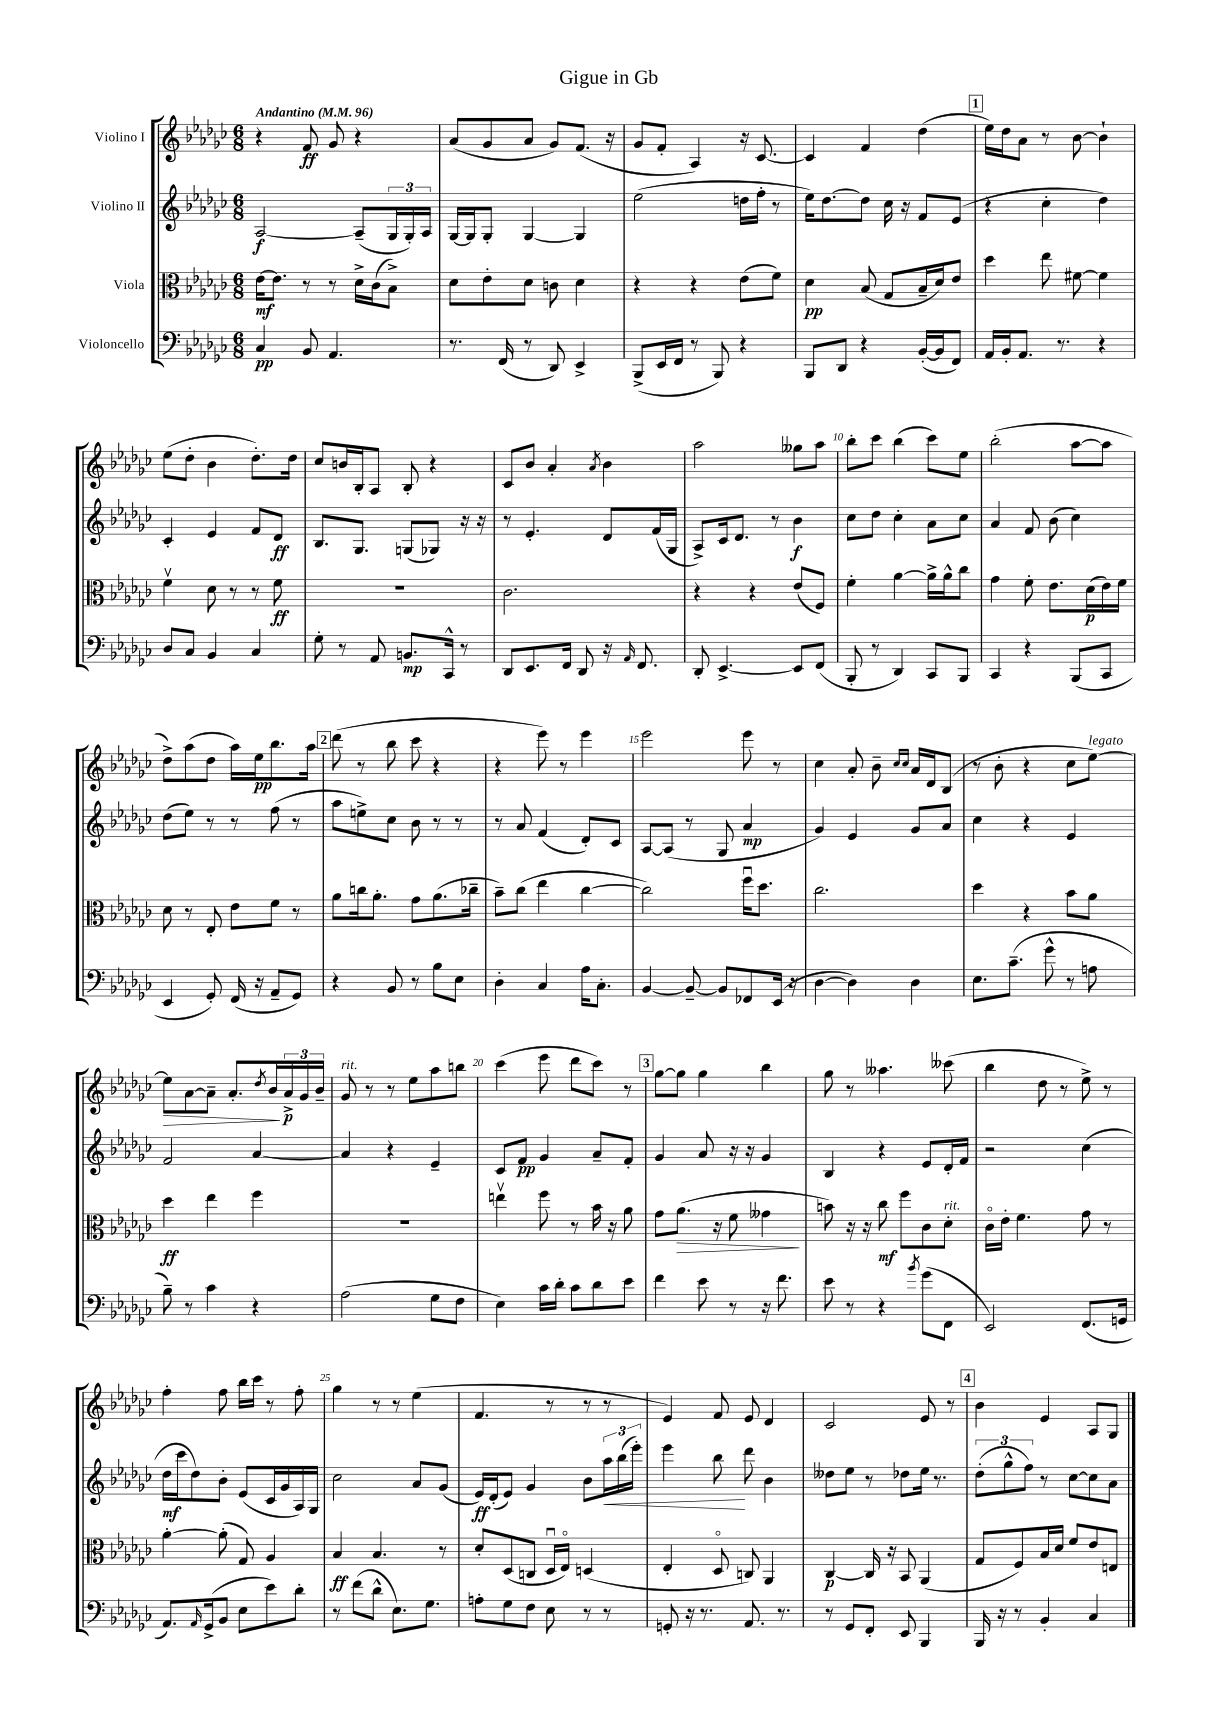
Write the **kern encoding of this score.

**kern	**dynam	**kern	**dynam	**kern	**dynam	**kern	**dynam
*part4	*part4	*part3	*part3	*part2	*part2	*part1	*part1
*staff4	*staff4	*staff3	*staff3	*staff2	*staff2	*staff1	*staff1
*I"Violoncello	*	*I"Viola	*	*I"Violino II	*	*I"Violino I	*
*clefF4	*	*clefC3	*	*clefG2	*	*clefG2	*
*k[b-e-a-d-g-c-]	*	*k[b-e-a-d-g-c-]	*	*k[b-e-a-d-g-c-]	*	*k[b-e-a-d-g-c-]	*
*M6/8	*	*M6/8	*	*M6/8	*	*M6/8	*
*MM96	*	*MM96	*	*MM96	*	*MM96	*
=1	=1	=1	=1	=1	=1	=1	=1
!	!	!	!	!	!	!LO:TX:a:B:t=Andantino	!
4C-/	pp	[16e-\KL	mf	[2A-/	f	4r	.
.	.	8.e-\J]	.	.	.	.	.
8BB-/	.	8r	.	.	.	8f/	ff
4.AA-/	.	8r	.	.	.	8g-/	.
.	.	16d-^\LL	.	(8A-~/L]	.	4r	.
.	.	(16c-\J	.	.	.	.	.
.	.	8B-^\J)	.	24G-/L	.	.	.
.	.	.	.	24G-'/)	.	.	.
.	.	.	.	24A-/JJ	.	.	.
=2	=2	=2	=2	=2	=2	=2	=2
8.r	.	8d-\L	.	[16G-/LL	.	(8a-/L	.
.	.	.	.	16G-/J]	.	.	.
.	.	8e-'\	.	8G-'/J	.	8g-/	.
(16FF/	.	.	.	.	.	.	.
8r	.	8d-\J	.	[4G-/	.	8a-/J	.
8DD-/)	.	8cn\	.	.	.	8g-/L)	.
4EE-^/	.	4d-\	.	4G-/]	.	(8.f/J	.
.	.	.	.	.	.	16r	.
=3	=3	=3	=3	=3	=3	=3	=3
(8BBB-^/L	.	4r	.	(2ee-\	.	8g-/L	.
16EE-/L	.	.	.	.	.	8f'/J	.
16FF/JJ	.	.	.	.	.	.	.
8r	.	4r	.	.	.	4A-/)	.
8BBB-/)	.	.	.	.	.	.	.
4r	.	(8e-\L	.	16ddn\LL	.	16r	.
.	.	.	.	16ff'\JJ	.	[8.c-/	.
.	.	8f\J)	.	8r	.	.	.
=4	=4	=4	=4	=4	=4	=4	=4
8BBB-/L	.	4d-\	pp	16ee-\KL)	.	4c-/]	.
.	.	.	.	[8.dd-\	.	.	.
8DD-/J	.	.	.	.	.	.	.
4r	.	(8B-/	.	8dd-\J]	.	4f/	.
.	.	8G-/L	.	16cc-\	.	.	.
.	.	.	.	16r	.	.	.
([16BB-'/LL	.	16B-~/L	.	8f/L	.	(4dd-\	.
16BB-/J]	.	16d-/J)	.	.	.	.	.
8FF/J)	.	8e-/J	.	(8e-/J	.	.	.
!!LO:REH:place=s1:t=1
=5	=5	=5	=5	=5	=5	=5	=5
16AA-/LL	.	4dd-\	.	4r	.	16ee-\LL)	.
16BB-'/J	.	.	.	.	.	16dd-\J	.
8.AA-/J	.	.	.	.	.	8a-\J	.
.	.	8ee-\	.	4cc-'\	.	8r	.
8.r	.	.	.	.	.	.	.
.	.	[8f#X\	.	.	.	[8b-\	.
4r	.	4f#\]	.	4dd-\)	.	4b-`\]	.
!!LO:LB:g=z
=6	=6	=6	=6	=6	=6	=6	=6
8D-/L	.	4fv\	.	4c-'/	.	(8ee-\L	.
8C-/J	.	.	.	.	.	8dd-'\J	.
4BB-/	.	8d-\	.	4e-/	.	4b-\	.
.	.	8r	.	.	.	.	.
4C-/	.	8r	.	8f/L	.	8.dd-'\L)	.
.	.	8f\	ff	8d-/J	ff	.	.
.	.	.	.	.	.	16dd-\Jk	.
=7	=7	=7	=7	=7	=7	=7	=7
8G-'\	.	2.r	.	8.B-/L	.	8cc-/L	.
8r	.	.	.	.	.	16bn/L	.
.	.	.	.	8.G-/J	.	16B-'/J	.
8AA-/	.	.	.	.	.	8A-/J	.
8.BBn/L	mp	.	.	(8Gn/L	.	8B-'/	.
.	.	.	.	8G-X/J)	.	4r	.
16CC-^^/Jk	.	.	.	.	.	.	.
8r	.	.	.	16r	.	.	.
.	.	.	.	16r	.	.	.
=8	=8	=8	=8	=8	=8	=8	=8
8DD-/L	.	2.c-\	.	8r	.	8c-/L	.
8.EE-/	.	.	.	4.e-'/	.	8b-/J	.
.	.	.	.	.	.	4a-'/	.
16FF/Jk	.	.	.	.	.	.	.
8DD-/	.	.	.	.	.	.	.
.	.	.	.	.	.	8qa-/	.
16r	.	.	.	8d-/L	.	4b-\	.
16qqAA-/	.	.	.	.	.	.	.
8.FF/	.	.	.	.	.	.	.
.	.	.	.	(16f/L	.	.	.
.	.	.	.	16G-/JJ	.	.	.
=9	=9	=9	=9	=9	=9	=9	=9
8DD-'/	.	4r	.	8A-^/L)	.	2aa-\	.
[4.EE-^/	.	.	.	16c-/k	.	.	.
.	.	.	.	8.d-/J	.	.	.
.	.	4r	.	.	.	.	.
.	.	.	.	8r	.	.	.
8EE-/L]	.	(8e-/L	.	4b-\	f	8gg--X\L	.
(8FF/J	.	8F/J)	.	.	.	8aa-\J	.
=10	=10	=10	=10	=10	=10	=10	=10
8BBB-'/	.	4f'\	.	8cc-\L	.	8bb-'\L	.
8r	.	.	.	8dd-\J	.	8ccc-\J	.
4DD-/)	.	[4a-\	.	4cc-'\	.	(4bb-\	.
8CC-/L	.	16a-^\LL]	.	8a-\L	.	8ccc-\L)	.
.	.	16a-^^\J	.	.	.	.	.
8BBB-/J	.	8cc-\J	.	8cc-\J	.	8ee-\J	.
=11	=11	=11	=11	=11	=11	=11	=11
4CC-/	.	4g-\	.	4a-/	.	(2bb-'\	.
4r	.	8f'\	.	8f/	.	.	.
.	.	8.e-\L	.	(8b-\	.	.	.
(8BBB-/L	.	.	.	4cc-\)	.	[8aa-\L	.
.	.	(16d-\L	p	.	.	.	.
8CC-/J	.	16e-\)	.	.	.	8aa-\J]	.
.	.	16f\JJ	.	.	.	.	.
!!LO:LB:g=z
=12	=12	=12	=12	=12	=12	=12	=12
4EE-/	.	8d-\	.	(8dd-\L	.	8dd-^\L)	.
.	.	8r	.	8ee-\J)	.	(8aa-\	.
8GG-'/)	.	8E-'/	.	8r	.	8dd-\J	.
(16FF/	.	8e-\L	.	8r	.	16aa-\LL)	.
16r	.	.	.	.	.	16ee-\J	pp
8AA-~/L	.	8f\J	.	(8ff\	.	8.bb-\	.
8GG-/J)	.	8r	.	8r	.	.	.
.	.	.	.	.	.	16aa-\Jk	.
!!LO:REH:place=s1:t=2
=13	=13	=13	=13	=13	=13	=13	=13
4r	.	8a-\L	.	8aa-\L	.	(8ddd-\	.
.	.	16ccn\k	.	8een^\)	.	8r	.
.	.	8.a-'\J	.	.	.	.	.
8BB-/	.	.	.	8cc-\J	.	8bb-\	.
8r	.	8g-\L	.	8b-\	.	8ccc-\	.
8B-\L	.	(8.a-\	.	8r	.	4r	.
8E-\J	.	.	.	8r	.	.	.
.	.	16cc-X~\Jk	.	.	.	.	.
=14	=14	=14	=14	=14	=14	=14	=14
4D-'\	.	8b-~\L)	.	8r	.	4r	.
.	.	(8cc-\J	.	8a-/	.	.	.
4C-/	.	4ee-\	.	(4f/	.	8eee-\)	.
.	.	.	.	.	.	8r	.
16A-\KL	.	[4cc-\	.	8d-'/L)	.	4eee-\	.
8.C-'\J	.	.	.	.	.	.	.
.	.	.	.	8c-/J	.	.	.
=15	=15	=15	=15	=15	=15	=15	=15
[4BB-/	.	2cc-\])	.	[8A-/L	.	2eee-\	.
.	.	.	.	(8A-/J]	.	.	.
8BB-~/_	.	.	.	8r	.	.	.
8BB-/L]	.	.	.	8G-/	.	.	.
8FF-X/	.	16ffu\KL	.	4a-/	mp	8eee-\	.
.	.	8.dd-\J	.	.	.	.	.
(16EE-/Jk	.	.	.	.	.	8r	.
16r	.	.	.	.	.	.	.
=16	=16	=16	=16	=16	=16	=16	=16
[4D-\	.	2.cc-\	.	4g-/)	.	4cc-\	.
4D-\])	.	.	.	4e-/	.	8a-'/	.
.	.	.	.	.	.	8b-~\	.
.	.	.	.	.	.	16qqcc-/LL	.
.	.	.	.	.	.	16qqcc-/JJ	.
4D-\	.	.	.	8g-/L	.	16a-/LL	.
.	.	.	.	.	.	16d-/J	.
.	.	.	.	8a-/J	.	(8B-/J	.
=17	=17	=17	=17	=17	=17	=17	=17
8.E-\L	.	4dd-\	.	4cc-\	.	8r	.
.	.	.	.	.	.	8b-'\	.
(8.c-~\J	.	.	.	.	.	.	.
.	.	4r	.	4r	.	4r	.
8g-^^\	.	.	.	.	.	.	.
8r	.	8b-\L	.	4e-/	.	8cc-\L	.
!	!	!	!	!	!	!LO:TX:a:i:t=legato	!
8An\	.	8a-\J	.	.	.	[8ee-\J)	.
!!LO:LB:g=z
=18	=18	=18	=18	=18	=18	=18	=18
!	!	!	!	!	!	!	!LO:HP:b
8B-~\)	.	4dd-\	ff	2f/	.	8ee-\L]	>
8r	.	.	.	.	.	[8a-\	.
4c-\	.	4ee-\	.	.	.	8a-~\J]	.
.	.	.	.	.	.	8.a-'/L	.
4r	.	4ff\	.	[4a-/	.	.	.
.	.	.	.	.	.	8qdd-/	.
.	.	.	.	.	.	16b-/L	.
.	.	.	.	.	.	24a-^/	] p
.	.	.	.	.	.	24g-/	.
.	.	.	.	.	.	24b-~/JJ	.
=19	=19	=19	=19	=19	=19	=19	=19
!	!	!	!	!	!	!LO:TX:a:i:t=rit.	!
(2A-\	.	2.r	.	4a-/]	.	8g-/	.
.	.	.	.	.	.	8r	.
.	.	.	.	4r	.	8r	.
.	.	.	.	.	.	8ee-\L	.
8G-\L	.	.	.	4e-~/	.	8aa-\	.
8F\J	.	.	.	.	.	8bbn\J	.
=20	=20	=20	=20	=20	=20	=20	=20
4E-\)	.	4eenv\	.	8c-/L	.	(4ccc-\	.
.	.	.	.	8f/J	pp	.	.
16c-\LL	.	8ff\	.	4g-/	.	8eee-\	.
16d-'\JJ	.	.	.	.	.	.	.
8c-\L	.	8r	.	.	.	8ddd-\L	.
8d-\	.	16b-\	.	8a-~/L	.	8ccc-\J)	.
.	.	16r	.	.	.	.	.
8e-\J	.	8a-\	.	8f'/J	.	8r	.
!!LO:REH:place=s1:t=3
=21	=21	=21	=21	=21	=21	=21	=21
4f\	.	8g-\L	.	4g-/	.	[8gg-\L	.
!	!	!	!LO:HP:b	!	!	!	!
.	.	(8.a-\J	>	.	.	8gg-\J]	.
8e-\	.	.	.	8a-/	.	4gg-\	.
.	.	16r	.	.	.	.	.
8r	.	8f\	.	16r	.	.	.
.	.	.	.	16r	.	.	.
16r	.	4g--X\	.	4g-/	.	4bb-\	.
8.f\	.	.	.	.	.	.	.
.	.	.	]	.	.	.	.
=22	=22	=22	=22	=22	=22	=22	=22
8e-\	.	8bn\)	.	4B-/	.	8gg-\	.
8r	.	16r	.	.	.	8r	.
.	.	16r	.	.	.	.	.
4r	.	8cc-\	mf	4r	.	4.aa--X\	.
.	.	8ff\L	.	.	.	.	.
8qb-/	.	.	.	.	.	.	.
(8g-\L	.	8c-\	.	8e-/L	.	.	.
!	!	!LO:TX:a:i:t=rit.	!	!	!	!	!
8FF\J	.	8d-'\J	.	16d-'/L	.	(8ccc--X\	.
.	.	.	.	16f/JJ	.	.	.
=23	=23	=23	=23	=23	=23	=23	=23
2EE-/)	.	16c-\LL	.	2r	.	4bb-\	.
.	.	16e-'\JJ	.	.	.	.	.
.	.	4.f\	.	.	.	.	.
.	.	.	.	.	.	8dd-\	.
.	.	.	.	.	.	8r	.
(8.FF/L	.	8g-\	.	(4cc-\	.	8ee-^\)	.
.	.	8r	.	.	.	8r	.
16GGn/Jk	.	.	.	.	.	.	.
!!LO:LB:g=z
=24	=24	=24	=24	=24	=24	=24	=24
8.AA-/L)	.	[4a-'\	.	16dd-\LL	mf	4ff'\	.
.	.	.	.	16ccc-\J	.	.	.
.	.	.	.	8dd-\)	.	.	.
16qqAA-/	.	.	.	.	.	.	.
(16GG-^/k	.	.	.	.	.	.	.
8BB-/J	.	(8a-'\]	.	8b-'\J	.	8ff\	.
8E-\L	.	8G-/)	.	(8e-/L	.	16bb-\LL	.
.	.	.	.	.	.	16ccc-\JJ	.
8e-\)	.	4A-/	.	16c-/L	.	8r	.
.	.	.	.	16g-/	.	.	.
8d-'\J	.	.	.	16A-/)	.	8ff'\	.
.	.	.	.	16G-/JJ	.	.	.
=25	=25	=25	=25	=25	=25	=25	=25
8r	.	4B-/	ff	2cc-\	.	4gg-\	.
(8f\L	.	.	.	.	.	.	.
8d-^^\J	.	4.B-/	.	.	.	8r	.
8.E-\L)	.	.	.	.	.	8r	.
.	.	.	.	8a-/L	.	(4ee-\	.
8.G-\J	.	.	.	.	.	.	.
.	.	8r	.	(8g-/J	.	.	.
=26	=26	=26	=26	=26	=26	=26	=26
8An'\L	.	8d-'/L	.	16e-/LL)	ff	4.f/	.
.	.	.	.	(16d-'/J	.	.	.
8G-\	.	(8D-/	.	8e-/J)	.	.	.
8F\J	.	8Cn/J	.	4g-/	.	.	.
8E-\	.	16D-u/LL	.	.	.	8r	.
.	.	16E-/JJ)	.	.	.	.	.
8r	.	(4Dn/	.	8b-\L	.	8r	.
!	!	!	!	!	!LO:HP:b	!	!
8r	.	.	.	24aa-\L	<	8r	.
.	.	.	.	(24bb-\	.	.	.
.	.	.	.	24eee-'\JJ)	.	.	.
=27	=27	=27	=27	=27	=27	=27	=27
8GGn'/	.	4E-'/	.	4eee-\	.	4e-/)	.
16r	.	.	.	.	.	.	.
8.r	.	.	.	.	.	.	.
.	.	8D-/	.	8bb-\	.	8f/	.
8.AA-/	.	8Cn/)	.	8ddd-\	[	8e-/	.
.	.	4AA-/	.	4b-\	.	4d-/	.
8.r	.	.	.	.	.	.	.
=28	=28	=28	=28	=28	=28	=28	=28
8r	.	[4C-/	p	8dd--X\L	.	2c-/	.
8GG-/L	.	.	.	8ee-\J	.	.	.
8FF'/J	.	16C-/]	.	8r	.	.	.
.	.	16r	.	.	.	.	.
8EE-/	.	8BB-/	.	8dd-X\L	.	.	.
4BBB-/	.	(4AA-/	.	16ee-\Jk	.	8e-/	.
.	.	.	.	8.r	.	.	.
.	.	.	.	.	.	8r	.
!!LO:REH:place=s1:t=4
=29	=29	=29	=29	=29	=29	=29	=29
16BBB-/	.	8G-/L	.	(12dd-'\L	.	4b-\	.
16r	.	.	.	.	.	.	.
.	.	.	.	12gg-^^\	.	.	.
8r	.	8F/)	.	.	.	.	.
.	.	.	.	12ff\J)	.	.	.
4BB-'/	.	16B-/L	.	8r	.	4e-/	.
.	.	16d-/JJ	.	.	.	.	.
.	.	8f/L	.	[8cc-\L	.	.	.
4C-/	.	8e-/	.	8cc-\]	.	8A-/L	.
.	.	8En/J	.	8a-\J	.	8G-/J	.
==	==	==	==	==	==	==	==
*-	*-	*-	*-	*-	*-	*-	*-
